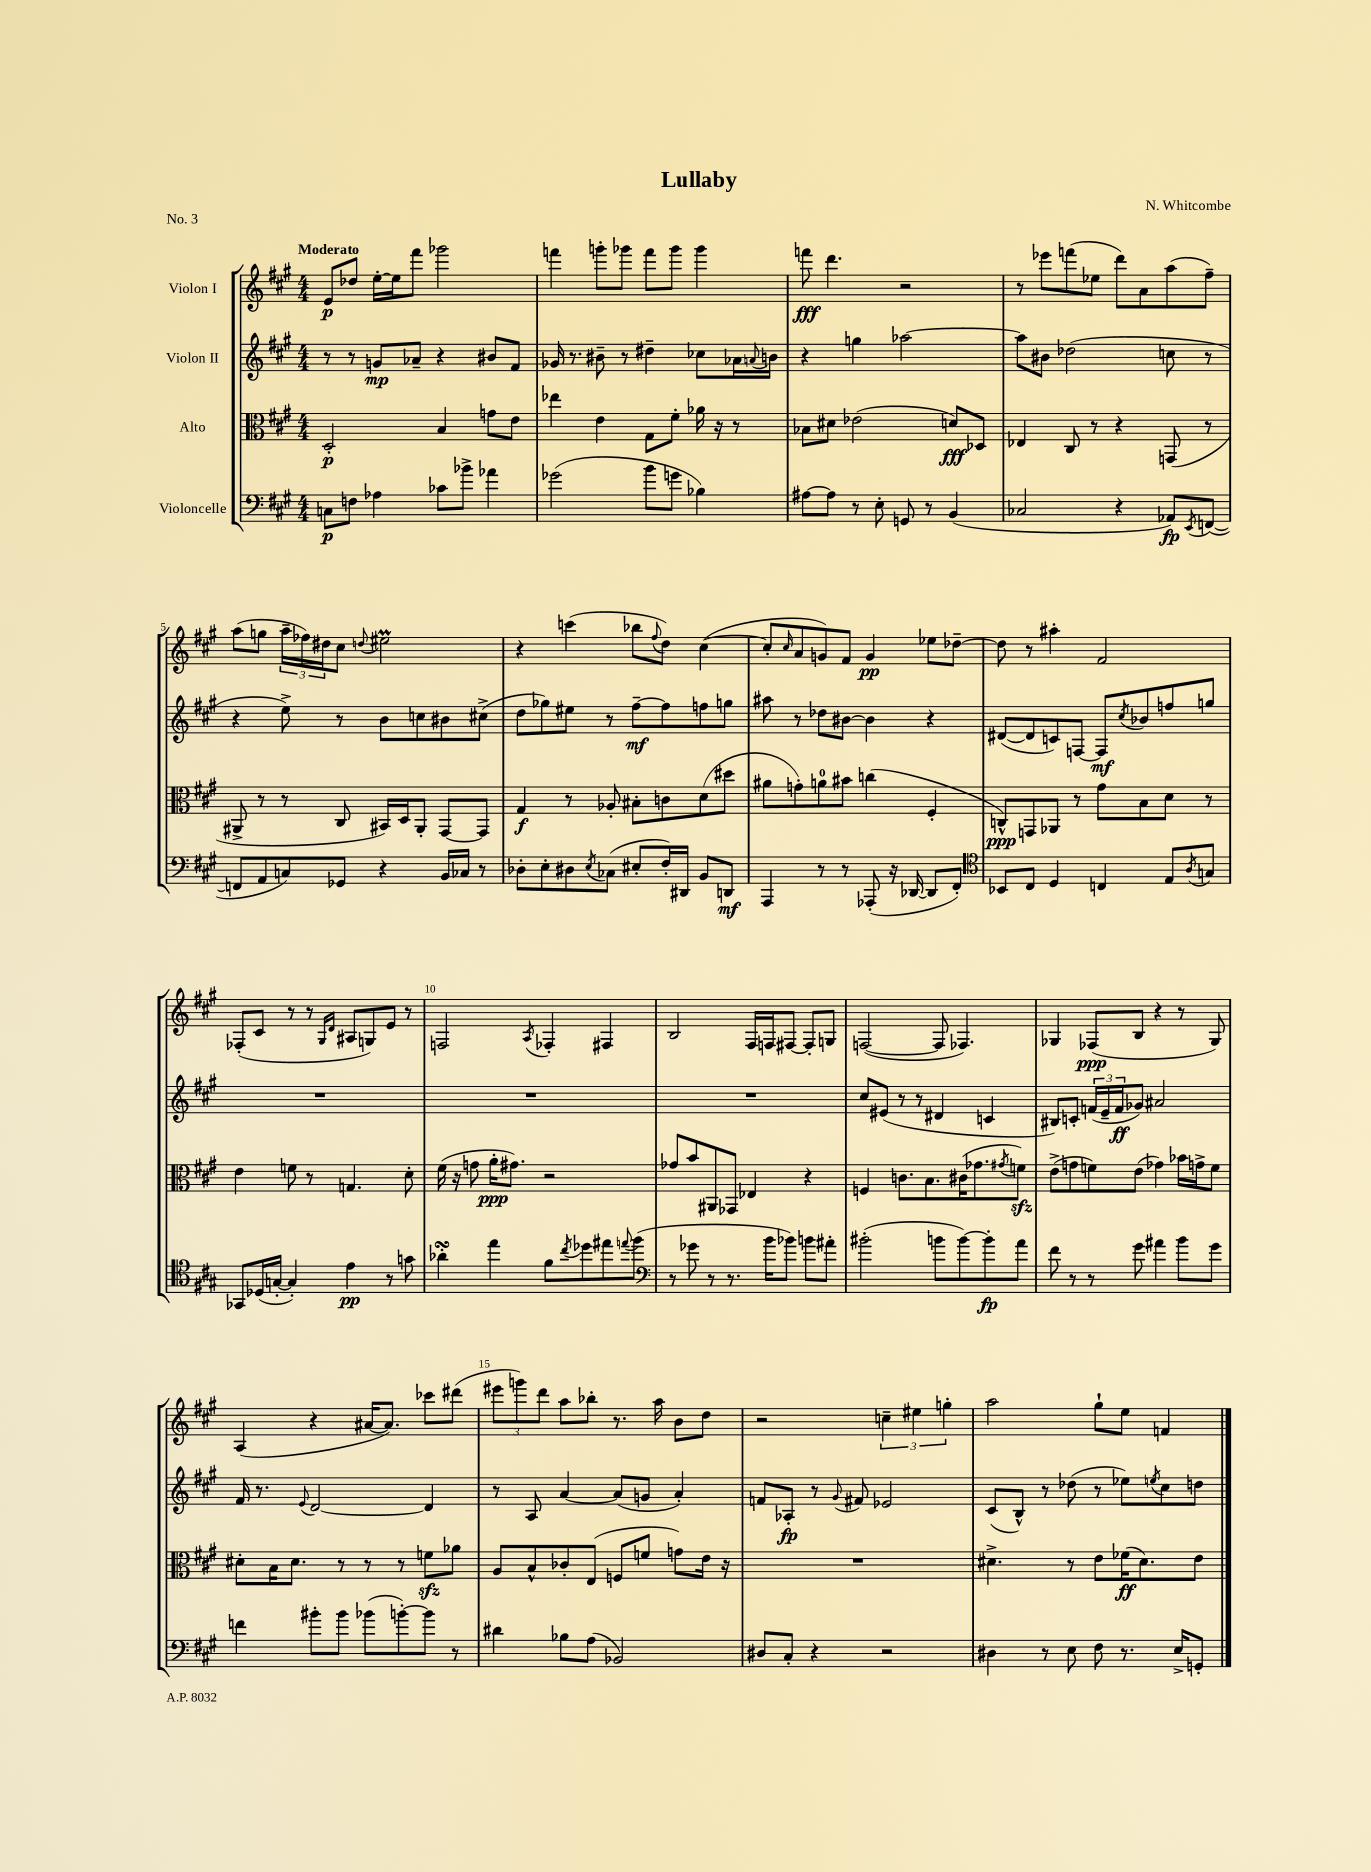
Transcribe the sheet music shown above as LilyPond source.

\header { title = "Lullaby" composer = "N. Whitcombe" piece = "No. 3" }
<<
\new StaffGroup <<
\new Staff = "s0" \with { instrumentName = "Violon I" } {
    \clef treble \key a \major \numericTimeSignature \time 4/4 \tempo "Moderato"
    e'8\p des''8 e''16~-. e''16 fis'''8 ges'''2 |
    f'''4 g'''8-. ges'''8 f'''8 ges'''8 ges'''4 |
    f'''8\fff d'''4. r2 |
    r8 ees'''8 f'''8( ees''8 d'''8) a'8 a''8( fis''8--) |
    a''8( g''8 \tuplet 3/2 { a''16-- fes''16) dis''16 } cis''8 \appoggiatura { d''8 } eis''2\prall |
    r4 c'''4( bes''8 \appoggiatura { fis''8 } d''8) cis''4~( |
    cis''8-. \grace { cis''16 } a'8 g'8) fis'8 g'4\pp ees''8 des''8~-- |
    des''8 r8 ais''4-. fis'2 |
    fes8-.( cis'8 r8 r8 \grace { gis16 d'16 } ais8 g8) e'8 r8 |
    f2 \acciaccatura { a8 } fes4-. fis4 |
    b2 fis16 f16 fis8~ fis8-. g8 |
    f2~( f8 fes4.) |
    ges4 fes8\ppp( b8 r4 r8 ges8) |
    a4( r4 ais'16~ ais'8.) ces'''8 dis'''8( |
    \tuplet 3/2 { eis'''8 g'''8) d'''8 } a''8 bes''8-. r8. a''16 b'8 d''8 |
    r2 \tuplet 3/2 { c''4-- eis''4 g''4-. } |
    a''2 gis''8-! e''8 f'4 \bar "|." |
}
\new Staff = "s1" \with { instrumentName = "Violon II" } {
    \clef treble \key a \major \numericTimeSignature \time 4/4
    r8 r8 g'8\mp aes'8-- r4 bis'8 fis'8 |
    ges'16 r8. bis'8-- r8 dis''4-- ces''8 aes'16 \appoggiatura { a'8 } b'16 |
    r4 g''4 aes''2~ |
    aes''8 bis'8 des''2( c''8 r8 |
    r4 e''8->) r8 b'8 c''8 bis'8 cis''8->( |
    d''8 ges''8) eis''8 r8 fis''8~--\mf fis''8 f''8 g''8 |
    ais''8 r8 des''8 bis'8~ bis'4 r4 |
    dis'8~( dis'8 c'8) f8~ f8\mf \acciaccatura { cis''8 } bes'8 f''8 g''8 |
    R1 |
    R1 |
    R1 |
    cis''8 eis'8( r8 r8 dis'4 c'4 |
    bis8) c'8-. \tuplet 3/2 { f'16( e'16-- f'16\ff } ges'8) ais'2 |
    fis'16 r8. \appoggiatura { e'8 } d'2~ d'4 |
    r8 a8 a'4~ a'8( g'8 a'4-.) |
    f'8 aes8-.\fp r8 \appoggiatura { gis'8 } fis'8 ees'2 |
    cis'8( b8-^) r8 des''8( r8 ees''8) \acciaccatura { e''8 } cis''8 d''8 \bar "|." |
}
\new Staff = "s2" \with { instrumentName = "Alto" } {
    \clef alto \key a \major \numericTimeSignature \time 4/4
    d2-.\p b4 g'8 e'8 |
    ees''4 e'4 gis8 fis'8-. aes'16 r16 r8 |
    bes8 dis'8 ees'2( d'8\fff) des8 |
    ees4 cis8 r8 r4 g,8( r8 |
    ais,8-> r8 r8 cis8 bis,16) d16 ais,8-. gis,8~ gis,8 |
    gis4\f r8 aes8-. bis8-. c'8 d'8( dis''8 |
    ais'8 g'8-.) a'8-0 bis'8 c''4( fis4-. |
    c8-^\ppp) g,8 aes,8 r8 gis'8 b8 d'8 r8 |
    e'4 f'8 r8 g4. d'8-. |
    fis'16( r16 g'8 a'16-.\ppp gis'8.) r2 |
    ges'8 b'8 ais,8 ges,8 ees4 r4 |
    f4 c'8. b8. cis'16( ges'8. \acciaccatura { gis'8 } f'8\sfz) |
    e'8->( g'8 f'8) e'8( ges'4) bes'16 g'16-> f'8 |
    dis'8-. b16 dis'8. r8 r8 r8 f'8\sfz aes'8 |
    a8 b8-^ ces'8-. e8( f8 f'8 g'8) e'16 r16 |
    R1 |
    dis'4.-> r8 e'8 fes'16\ff( dis'8.) e'8 \bar "|." |
}
\new Staff = "s3" \with { instrumentName = "Violoncelle" } {
    \clef bass \key a \major \numericTimeSignature \time 4/4
    c8\p f8 aes4 ces'8 bes'8-> aes'4 |
    ges'2( b'8 g'8 bes4) |
    ais8~ ais8 r8 e8-. g,8 r8 b,4( |
    ces2 r4 aes,8\fp) \acciaccatura { e,8 } f,8~( |
    f,8 a,8 c8) ges,8 r4 b,16 ces16 r8 |
    des8-. e8-. dis8 \acciaccatura { e8 } ces8( eis8-. fis16-.) dis,16 b,8 d,8\mf |
    a,,4 r8 r8 aes,,8-.( r16 des,16~ des,8 fis,8-.) |
    \clef tenor bes,8 cis8 d4 c4 e8 \acciaccatura { a8 } g8 |
    ges,8 des16( g16~-. g4-.) e'4\pp r8 g'8 |
    aes'4-.\turn e''4 fis'8 \acciaccatura { cis''8 } des''8 eis''8 \appoggiatura { e''8 } fis''8( |
    \clef bass r8 ges'8 r8 r8. b'16 bes'8) b'8 ais'8-. |
    bis'2-.( b'8 b'8~) b'8-.\fp a'8 |
    fis'8 r8 r8 gis'8 ais'4 b'8 gis'8 |
    f'4 bis'8-. bis'8 bes'8( b'8~-.) b'8 r8 |
    dis'4 bes8 a8( bes,2) |
    dis8 cis8-. r4 r2 |
    dis4 r8 e8 fis8 r8. e16-> g,8-. \bar "|." |
}
>>
>>
\layout { \context { \Score \override BarNumber.break-visibility = ##(#f #t #t) barNumberVisibility = #(every-nth-bar-number-visible 5) } }
